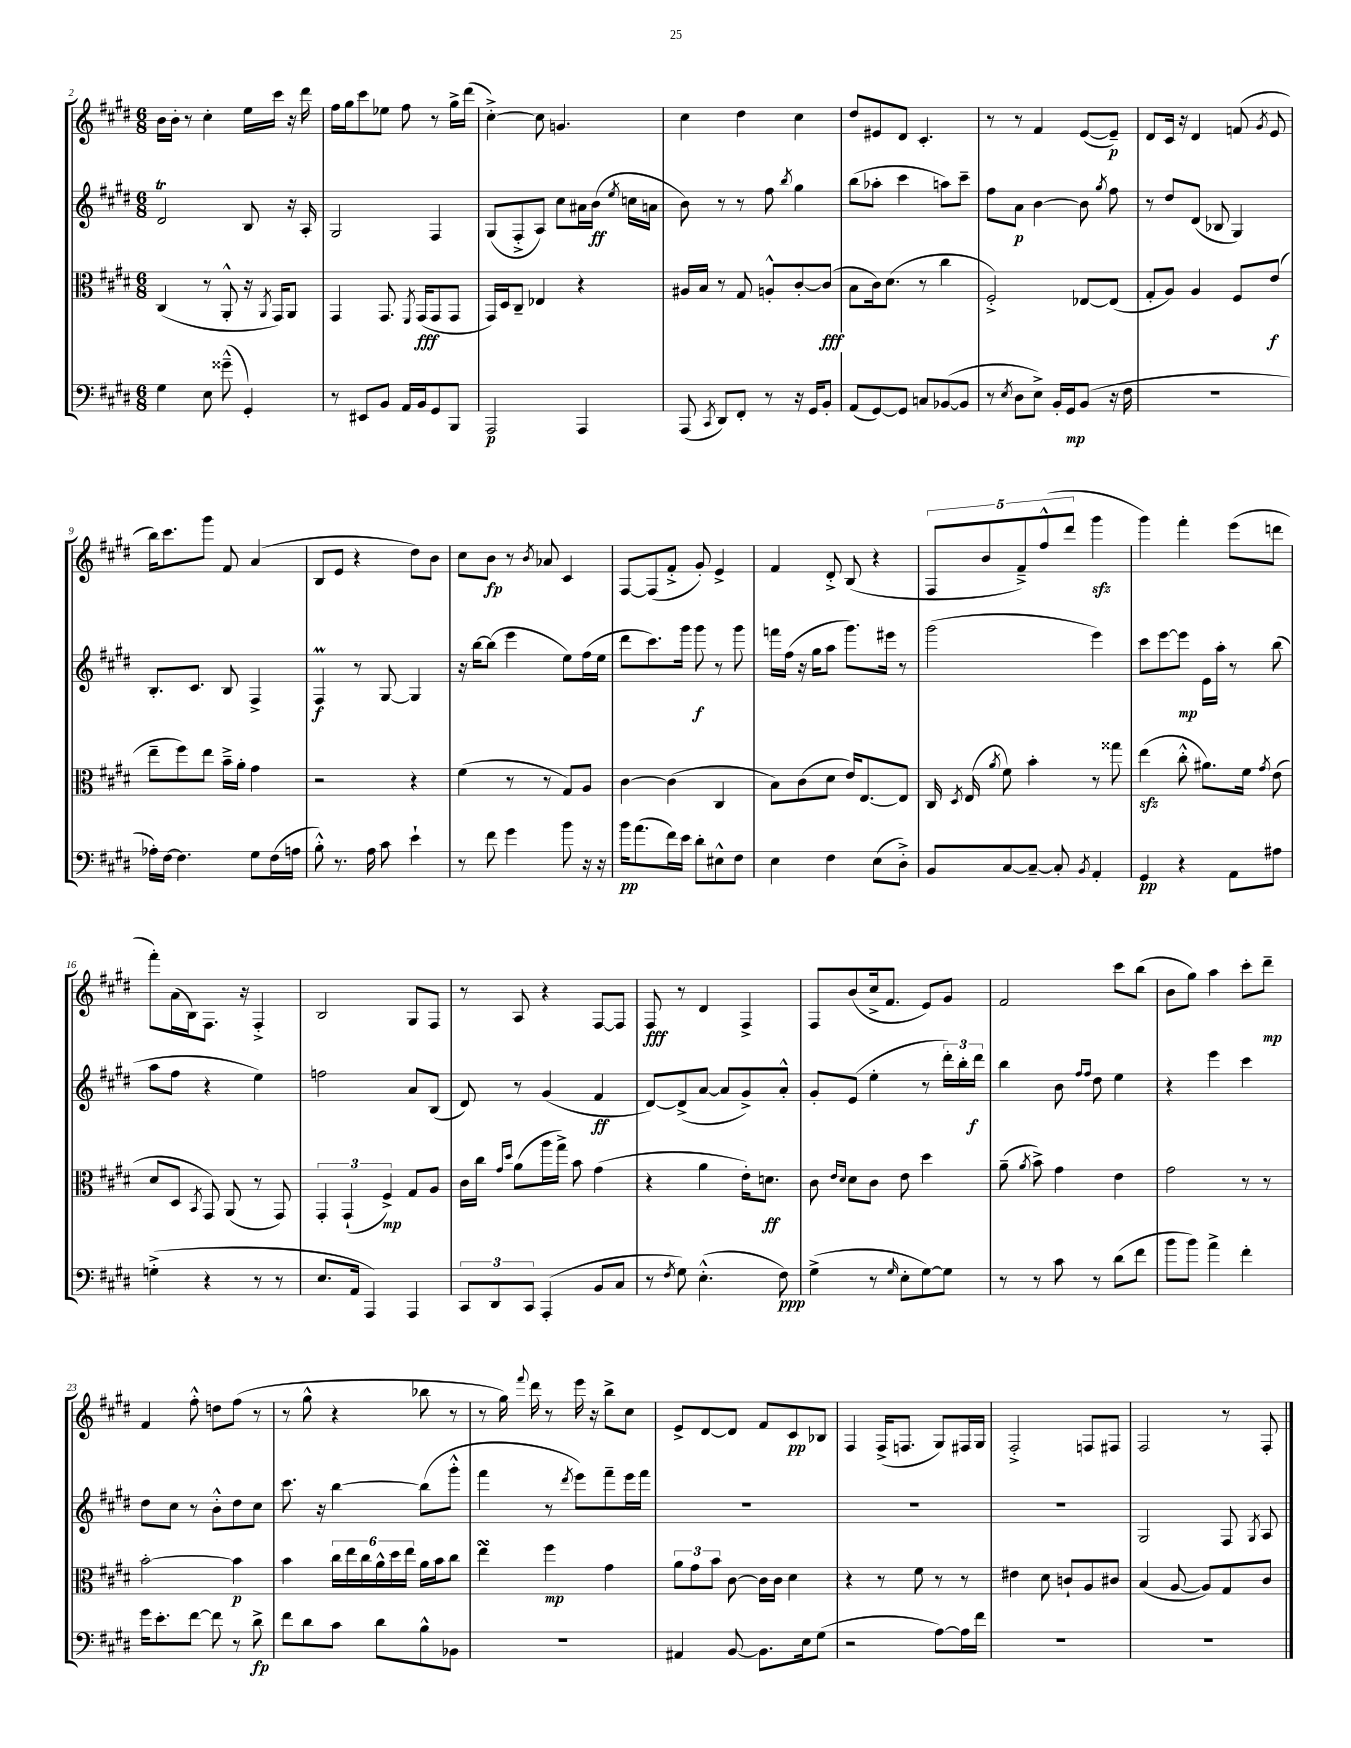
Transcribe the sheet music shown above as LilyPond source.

<<
\new StaffGroup <<
\new Staff = "s0" {
    \clef treble \key e \major \numericTimeSignature \time 6/8
    \autoBeamOff b'16[ b'16]-. r8 cis''4-. e''16[ cis'''16] r16 dis'''16 |
    fis''16[ gis''16 cis'''8 ees''8] fis''8 r8 gis''16[-> dis'''16]( |
    cis''4~-.->) cis''8 g'4. |
    cis''4 dis''4 cis''4 |
    dis''8[ eis'8 dis'8] cis'4.-. |
    r8 r8 fis'4 e'8[~( e'8]--\p) |
    dis'8[ cis'16] r16 dis'4 f'8( \acciaccatura { gis'8 } e'8 |
    b''16[) cis'''8. gis'''8] fis'8 a'4( |
    b8[ e'8] r4 dis''8[) b'8] |
    cis''8[ b'8]\fp r8 \acciaccatura { b'8 } aes'8 cis'4 |
    fis8[~ fis8( fis'8]-.-> gis'8-.) e'4-> |
    fis'4 dis'8-.-> b8( r4 |
    \tuplet 5/4 { fis8[ b'8 fis'8--->) fis''8-^( dis'''8] } gis'''4\sfz |
    gis'''4) fis'''4-. e'''8[( d'''8] |
    fis'''8[-.) a'16( b16) fis8.] r16 fis4-.-> |
    b2 gis8[ fis8] |
    r8 a8 r4 fis8[~ fis8] |
    fis8\fff r8 dis'4 fis4-> |
    fis8[ b'8( cis''16-> fis'8.] e'8[) gis'8] |
    fis'2 cis'''8[ b''8]( |
    b'8[ gis''8]) a''4 cis'''8[-. dis'''8]--\mp |
    fis'4 fis''8-.-^ d''8[ fis''8]( r8 |
    r8 gis''8-^ r4 bes''8 r8 |
    r8 gis''16) \appoggiatura { fis'''8 } dis'''16 r8 e'''16 r16 b''8[-> cis''8] |
    e'8[-> dis'8~ dis'8] fis'8[ cis'8\pp bes8] |
    fis4 fis16[->( f8.] gis8[) fis16 gis16] |
    fis2-.-> f8[ fis8] |
    fis2 r8 fis8-. \bar "|." |
}
\new Staff = "s1" {
    \clef treble \key e \major \numericTimeSignature \time 6/8
    \autoBeamOff dis'2\trill b8 r16 a16-. |
    gis2 fis4 |
    gis8[( fis8-.-> a8]) cis''8[ ais'16 b'16]\ff( \acciaccatura { e''8 } c''16[ a'16] |
    b'8) r8 r8 fis''8 \acciaccatura { b''8 } gis''4 |
    b''8[( aes''8]-. cis'''4 a''8[) cis'''8]-- |
    fis''8[ a'8]\p b'4~ b'8 \acciaccatura { gis''8 } fis''8 |
    r8 dis''8[ dis'8]( bes8 gis4) |
    b8.[-. cis'8.] b8 fis4-> |
    fis4\prall\f r8 gis8~ gis4 |
    r16 b''16[~ b''8]( e'''4 e''8[) fis''16( e''16] |
    dis'''8[ cis'''8.) gis'''16] gis'''8\f r8 gis'''8 |
    f'''16[ fis''16]( r16 gis''16[ a''8] gis'''8.[) eis'''16] r8 |
    gis'''2( e'''4) |
    cis'''8[ e'''8~ e'''8]\mp e'16[ a''16]-. r8 b''8( |
    a''8[ fis''8] r4 e''4) |
    f''2 a'8[ b8]( |
    dis'8) r8 gis'4( fis'4\ff |
    dis'8[~) dis'8->( a'8]~ a'8[ gis'8->) a'8]-.-^ |
    gis'8[-. e'8]( e''4-. r8 \tuplet 3/2 { dis'''16[-.) b''16-. dis'''16]\f } |
    b''4 b'8 \grace { fis''16[ fis''16] } dis''8 e''4 |
    r4 e'''4 cis'''4 |
    dis''8[ cis''8] r8 b'8[-.-^ dis''8 cis''8] |
    cis'''8. r16 b''4~ b''8[( gis'''8]-.-^ |
    fis'''4 r8 \acciaccatura { dis'''8 } e'''8[) fis'''8-- e'''16 fis'''16] |
    R2. |
    R2. |
    R2. |
    gis2 fis8 \acciaccatura { gis8 } a8 \bar "|." |
}
\new Staff = "s2" {
    \clef alto \key e \major \numericTimeSignature \time 6/8
    \autoBeamOff cis4( r8 a,8-.-^ r16 \acciaccatura { a,8 } gis,16[) a,8] |
    gis,4 gis,8. \acciaccatura { fis,8 } gis,16[\fff( gis,8 gis,8] |
    gis,16[) dis16 cis8]-- ees4 r4 |
    ais16[ b16] r8 gis8 a8[-.-^ cis'8~-. cis'8]\fff( |
    b8[ cis'16) dis'8.]( r8 cis''4 |
    fis2-.->) ees8[~ ees8]( |
    gis8[-. a8]) a4 fis8[ e'8]\f( |
    e''8[-- fis''8) e''8] b'16[---> a'16]-. gis'4 |
    r2 r4 |
    fis'4( r8 r8 gis8[) a8] |
    cis'4~ cis'4( cis4 |
    b8[) cis'8( dis'8] e'16[) e8.~ e8] |
    cis16 \acciaccatura { dis8 } e16( \acciaccatura { a'8 } fis'8) b'4-. r8 gisis''8 |
    e''4\sfz( cis''8-.-^ ais'8.[) fis'16] \acciaccatura { gis'8 } e'8( |
    dis'8[ dis8] \acciaccatura { b,8 } gis,8) a,8( r8 gis,8) |
    \tuplet 3/2 { gis,4-. gis,4-!( fis4->\mp) } gis8[ a8] |
    cis'16[ cis''16] \grace { gis'16[ dis''16] } a'8[( a''16 gis''16]->) b'8 gis'4( |
    r4 a'4 e'16[-.) d'8.]\ff |
    cis'8 \grace { e'16[ dis'16] } dis'8[ cis'8] e'8 dis''4 |
    a'8--( \acciaccatura { a'8 } b'8->) gis'4 e'4 |
    gis'2 r8 r8 |
    b'2~-. b'4\p |
    b'4 \tuplet 6/4 { cis''16[ e''16 cis''16 a'16-^ dis''16 e''16] } a'16[ b'16 cis''8] |
    e''4\turn fis''4\mp gis'4 |
    \tuplet 3/2 { a'8[ gis'8 b'8] } cis'8~ cis'16[ cis'16] dis'4 |
    r4 r8 fis'8 r8 r8 |
    eis'4 dis'8 c'8[-! a8 cis'8] |
    b4( a8~ a8[) gis8 cis'8] \bar "|." |
}
\new Staff = "s3" {
    \clef bass \key e \major \numericTimeSignature \time 6/8
    \autoBeamOff gis4 e8 gisis'8---^( gis,4-.) |
    r8 eis,8[ b,8] a,16[ b,16 gis,8 b,,8] |
    a,,2\p a,,4 |
    a,,8( \acciaccatura { cis,8 } dis,8[) fis,8]-. r8 r16 gis,16[ b,8]-. |
    a,8[( gis,8~) gis,8] c8[ bes,8~( bes,8] |
    r8 \acciaccatura { e8 } dis8[ e8]->) b,16[-. gis,16\mp b,8]( r16 fis16 |
    R2. |
    aes16[-.) fis16]~ fis4. gis8[ fis16( a16] |
    b8-.-^) r8. a16 cis'8 e'4-! |
    r8 fis'8 gis'4 b'8 r16 r16 |
    b'16[\pp a'8.( fis'16) e'16] dis'8[-. eis8-^ fis8] |
    e4 fis4 e8[( dis8]-.->) |
    b,8[ cis8~ cis8]~-- cis8-. \acciaccatura { b,8 } a,4-. |
    gis,4\pp r4 a,8[ ais8] |
    g4-.->( r4 r8 r8 |
    e8.[ a,16] a,,4) a,,4 |
    \tuplet 3/2 { cis,8[ dis,8 cis,8] } a,,4-.( b,8[ cis8] |
    r8 \acciaccatura { fis8 } gis8) e4.-.-^( fis8\ppp) |
    gis4->( r8 \grace { gis16 } e8[-. gis8~) gis8] |
    r8 r8 cis'8 r8 dis'8[( fis'8] |
    b'8[ b'8]) a'4-> fis'4-. |
    gis'16[ e'8.-. fis'8]~ fis'8 r8 dis'8->\fp |
    fis'8[ dis'8 cis'8] dis'8[ b8-^ bes,8] |
    R2. |
    ais,4 b,8~ b,8.[ e16 gis8]( |
    r2 a8[~) a16 fis'16] |
    R2. |
    R2. \bar "|." |
}
>>
>>
\layout { \context { \Score currentBarNumber = #2 } }
